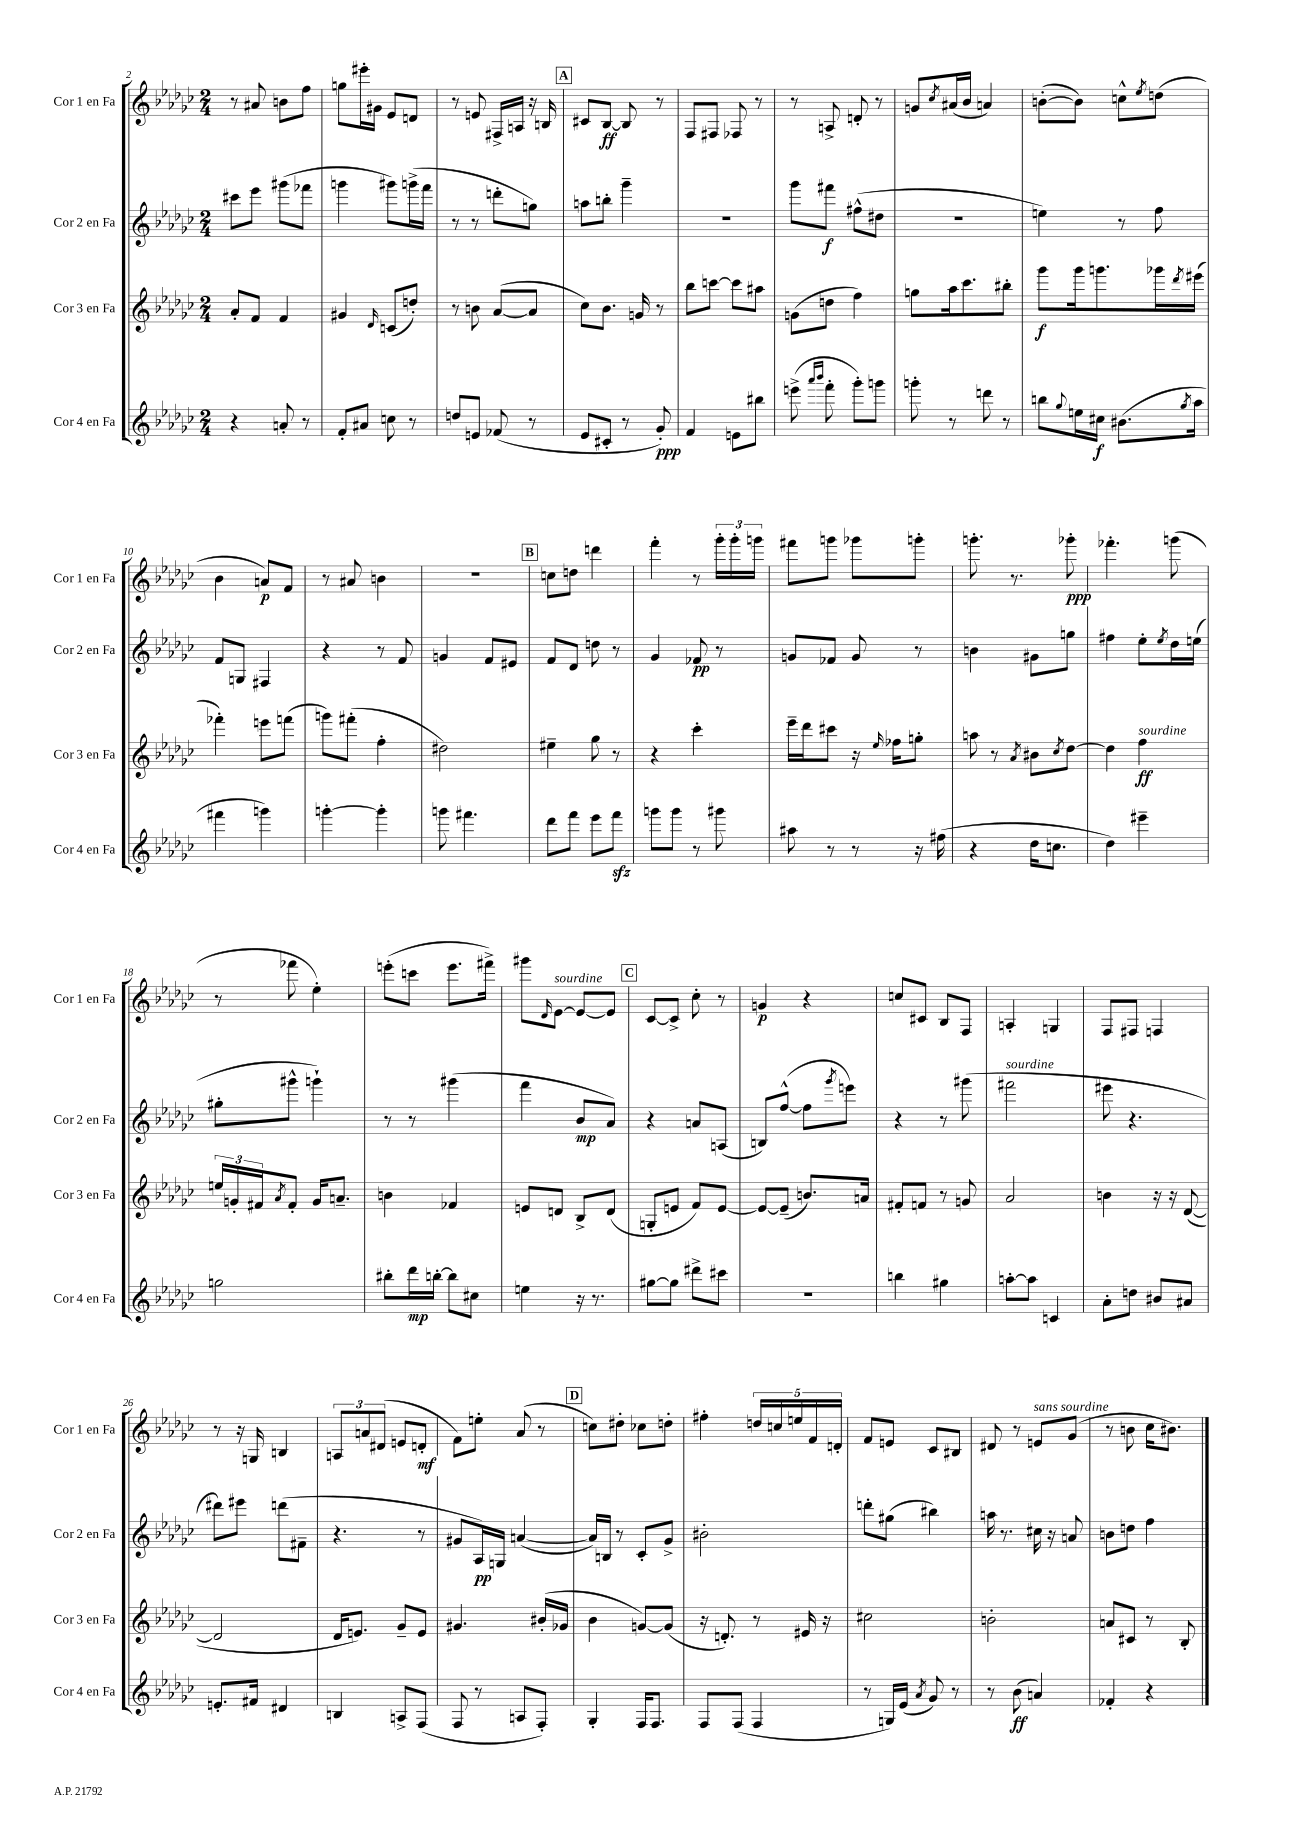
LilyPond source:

<<
\new StaffGroup <<
\new Staff = "s0" \with { instrumentName = "Cor 1 en Fa" shortInstrumentName = "Cor 1 en Fa" } {
    \clef treble \key ges \major \numericTimeSignature \time 2/4
    r8 ais'8 b'8 f''8 |
    g''8 eis'''16-. gis'16 ees'8 d'8 |
    r8 e'8 fis16-> a16 r16 b16 |
    \mark \markup { \box "A" } cis'8 bes8~\ff bes8 r8 |
    f8 fis8 fes8 r8 |
    r8 a8-> d'8-. r8 |
    g'8 \acciaccatura { ces''8 } ais'16( bes'16 a'4) |
    b'8~-.( b'8) c''8-^ \acciaccatura { ees''8 } d''8( |
    bes'4 a'8\p) f'8 |
    r8 ais'8 b'4 |
    r2 |
    \mark \markup { \box "B" } c''8 d''8 d'''4 |
    f'''4-. r8 \tuplet 3/2 { ges'''16-. ges'''16-. g'''16 } |
    fis'''8 g'''8 ges'''8 g'''8-. |
    g'''8.-. r8. ges'''8-.\ppp |
    fes'''4.-. g'''8( |
    r8 fes'''8 ees''4-.) |
    e'''8-.( c'''8 e'''8. fis'''16->) |
    gis'''8 \grace { des'16 } ees'8~^\markup { \italic "sourdine" } ees'8~ ees'8 |
    \mark \markup { \box "C" } ces'8~ ces'8-> ces''8-. r8 |
    g'4\p r4 |
    c''8 cis'8 bes8 f8 |
    a4-. g4 |
    f8 fis8 f4 |
    r8 r16 g16 b4 |
    \tuplet 3/2 { a8 a'8 dis'8( } e'8 d'8-.\mf |
    f'8) e''8-. aes'8( r8 |
    \mark \markup { \box "D" } c''8) dis''8-. ces''8 d''8-. |
    fis''4-. \tuplet 5/4 { d''16 c''16 e''16 f'16 d'16-. } |
    f'8 e'8 ces'8 bis8 |
    dis'8 r8 e'8^\markup { \italic "sans sourdine" } ges'8( |
    r8 b'8 ces''16 bis'8.) \bar "|." |
}
\new Staff = "s1" \with { instrumentName = "Cor 2 en Fa" shortInstrumentName = "Cor 2 en Fa" } {
    \clef treble \key ges \major \numericTimeSignature \time 2/4
    cis'''8 ees'''8 gis'''8( fes'''8 |
    g'''4 gis'''8) g'''16->( f'''16 |
    r8 r8 d'''8-. g''8) |
    \mark \markup { \box "A" } a''8 b''8-. ges'''4-- |
    r2 |
    ges'''8 fis'''8\f fis''8-^( dis''8 |
    r2 |
    e''4) r8 f''8 |
    f'8 g8 fis4 |
    r4 r8 f'8 |
    g'4 f'8 eis'8 |
    \mark \markup { \box "B" } f'8 des'8 d''8 r8 |
    ges'4 fes'8\pp r8 |
    g'8 fes'8 g'8 r8 |
    b'4 gis'8 g''8 |
    fis''4 ees''8-. \acciaccatura { ees''8 } des''16 e''16( |
    gis''8-. gis'''8-^ g'''4-!) |
    r8 r8 gis'''4( |
    f'''4 bes'8\mp aes'8) |
    \mark \markup { \box "C" } r4 a'8 a8( |
    b8) f''8~-^( f''8 \acciaccatura { ges'''8 } e'''8) |
    r4 r8 gis'''8( |
    fis'''2^\markup { \italic "sourdine" } |
    eis'''8 r4. |
    dis'''8) eis'''8 d'''8( fis'8-- |
    r4. r8 |
    gis'8 aes16\pp) g16 a'4~( |
    \mark \markup { \box "D" } a'16) b16 r8 ces'8-. ges'8-> |
    bis'2-. |
    d'''8-. gis''8( bis''4) |
    a''16 r8. cis''16 r16 a'8 |
    b'8 d''8 f''4 \bar "|." |
}
\new Staff = "s2" \with { instrumentName = "Cor 3 en Fa" shortInstrumentName = "Cor 3 en Fa" } {
    \clef treble \key ges \major \numericTimeSignature \time 2/4
    aes'8-. f'8 f'4 |
    gis'4 \grace { des'16 } c'8( d''8-.) |
    r8 b'8 aes'8~( aes'8 |
    \mark \markup { \box "A" } ces''8) bes'8. g'16 r8 |
    bes''8 c'''8~ c'''8 ais''8 |
    g'8( d''8 f''4) |
    g''8 aes''16 ces'''8. bis''8-. |
    ges'''8\f ges'''16 g'''8. ges'''16 \acciaccatura { des'''8 } eis'''16( |
    fes'''4-.) e'''8 f'''8( |
    g'''8) fis'''8-.( f''4-. |
    dis''2) |
    \mark \markup { \box "B" } eis''4-- ges''8 r8 |
    r4 ces'''4-. |
    ees'''16-- des'''16 cis'''8 r16 \grace { ees''16 } fes''16 g''8-. |
    a''8 r8 \acciaccatura { aes'8 } bis'8 \acciaccatura { ces''8 } des''8~ |
    des''4 f''4\ff^\markup { \italic "sourdine" } |
    \tuplet 3/2 { e''16 g'16-. fis'16 } \acciaccatura { aes'8 } fis'8-. g'16 a'8.-- |
    b'4 fes'4 |
    e'8 d'8 bes8-> d'8( |
    \mark \markup { \box "C" } g8-. e'8 f'8) e'8~ |
    e'8~ e'8--( b'8.) a'16 |
    fis'8-. f'8 r8 g'8 |
    aes'2 |
    b'4 r16 r16 des'8~( |
    des'2 |
    des'16 e'8.) ges'8-- e'8 |
    gis'4. bis'16-.( ges'16 |
    \mark \markup { \box "D" } bes'4 g'8~) g'8( |
    r16 d'8.-.) r8 eis'16 r16 |
    cis''2 |
    b'2-. |
    a'8 cis'8 r8 bes8-. \bar "|." |
}
\new Staff = "s3" \with { instrumentName = "Cor 4 en Fa" shortInstrumentName = "Cor 4 en Fa" } {
    \clef treble \key ges \major \numericTimeSignature \time 2/4
    r4 a'8-. r8 |
    f'8-. ais'8 c''8 r8 |
    d''8 e'8 fes'8( r8 |
    \mark \markup { \box "A" } ees'8 cis'8-. r8 ges'8-.\ppp) |
    f'4 e'8 bis''8 |
    e'''8->( \grace { aes'''16 bes'''16 } f'''8-. ges'''8-.) g'''8 |
    g'''8-. r8 d'''8 r8 |
    b''8 \appoggiatura { ges''8 } e''16 cis''16\f bis'8.( \acciaccatura { ges''8 } aes''16 |
    fis'''4 g'''4) |
    g'''4~-. g'''4-. |
    g'''8 fis'''4. |
    \mark \markup { \box "B" } des'''8 f'''8 ees'''8 f'''8\sfz |
    g'''8 g'''8 r8 gis'''8 |
    ais''8 r8 r8 r16 fis''16( |
    r4 des''16 c''8. |
    des''4) eis'''4-- |
    g''2 |
    bis''8-. des'''16\mp b''16~-. b''8 cis''8 |
    e''4 r16 r8. |
    \mark \markup { \box "C" } gis''8~ gis''8 dis'''8-> cis'''8 |
    R2 |
    b''4 gis''4 |
    a''8~-. a''8 c'4 |
    aes'8-. d''8 bis'8 ais'8 |
    e'8.-. fis'16 dis'4 |
    b4 a8-> f8( |
    f8 r8 a8 f8-.) |
    \mark \markup { \box "D" } ges4-. f16 f8. |
    f8 f8( f4 |
    r8 g16) ees'16( \acciaccatura { aes'8 } ges'8) r8 |
    r8 bes'8\ff( a'4) |
    fes'4-. r4 \bar "|." |
}
>>
>>
\layout { \context { \Score currentBarNumber = #2 } }
